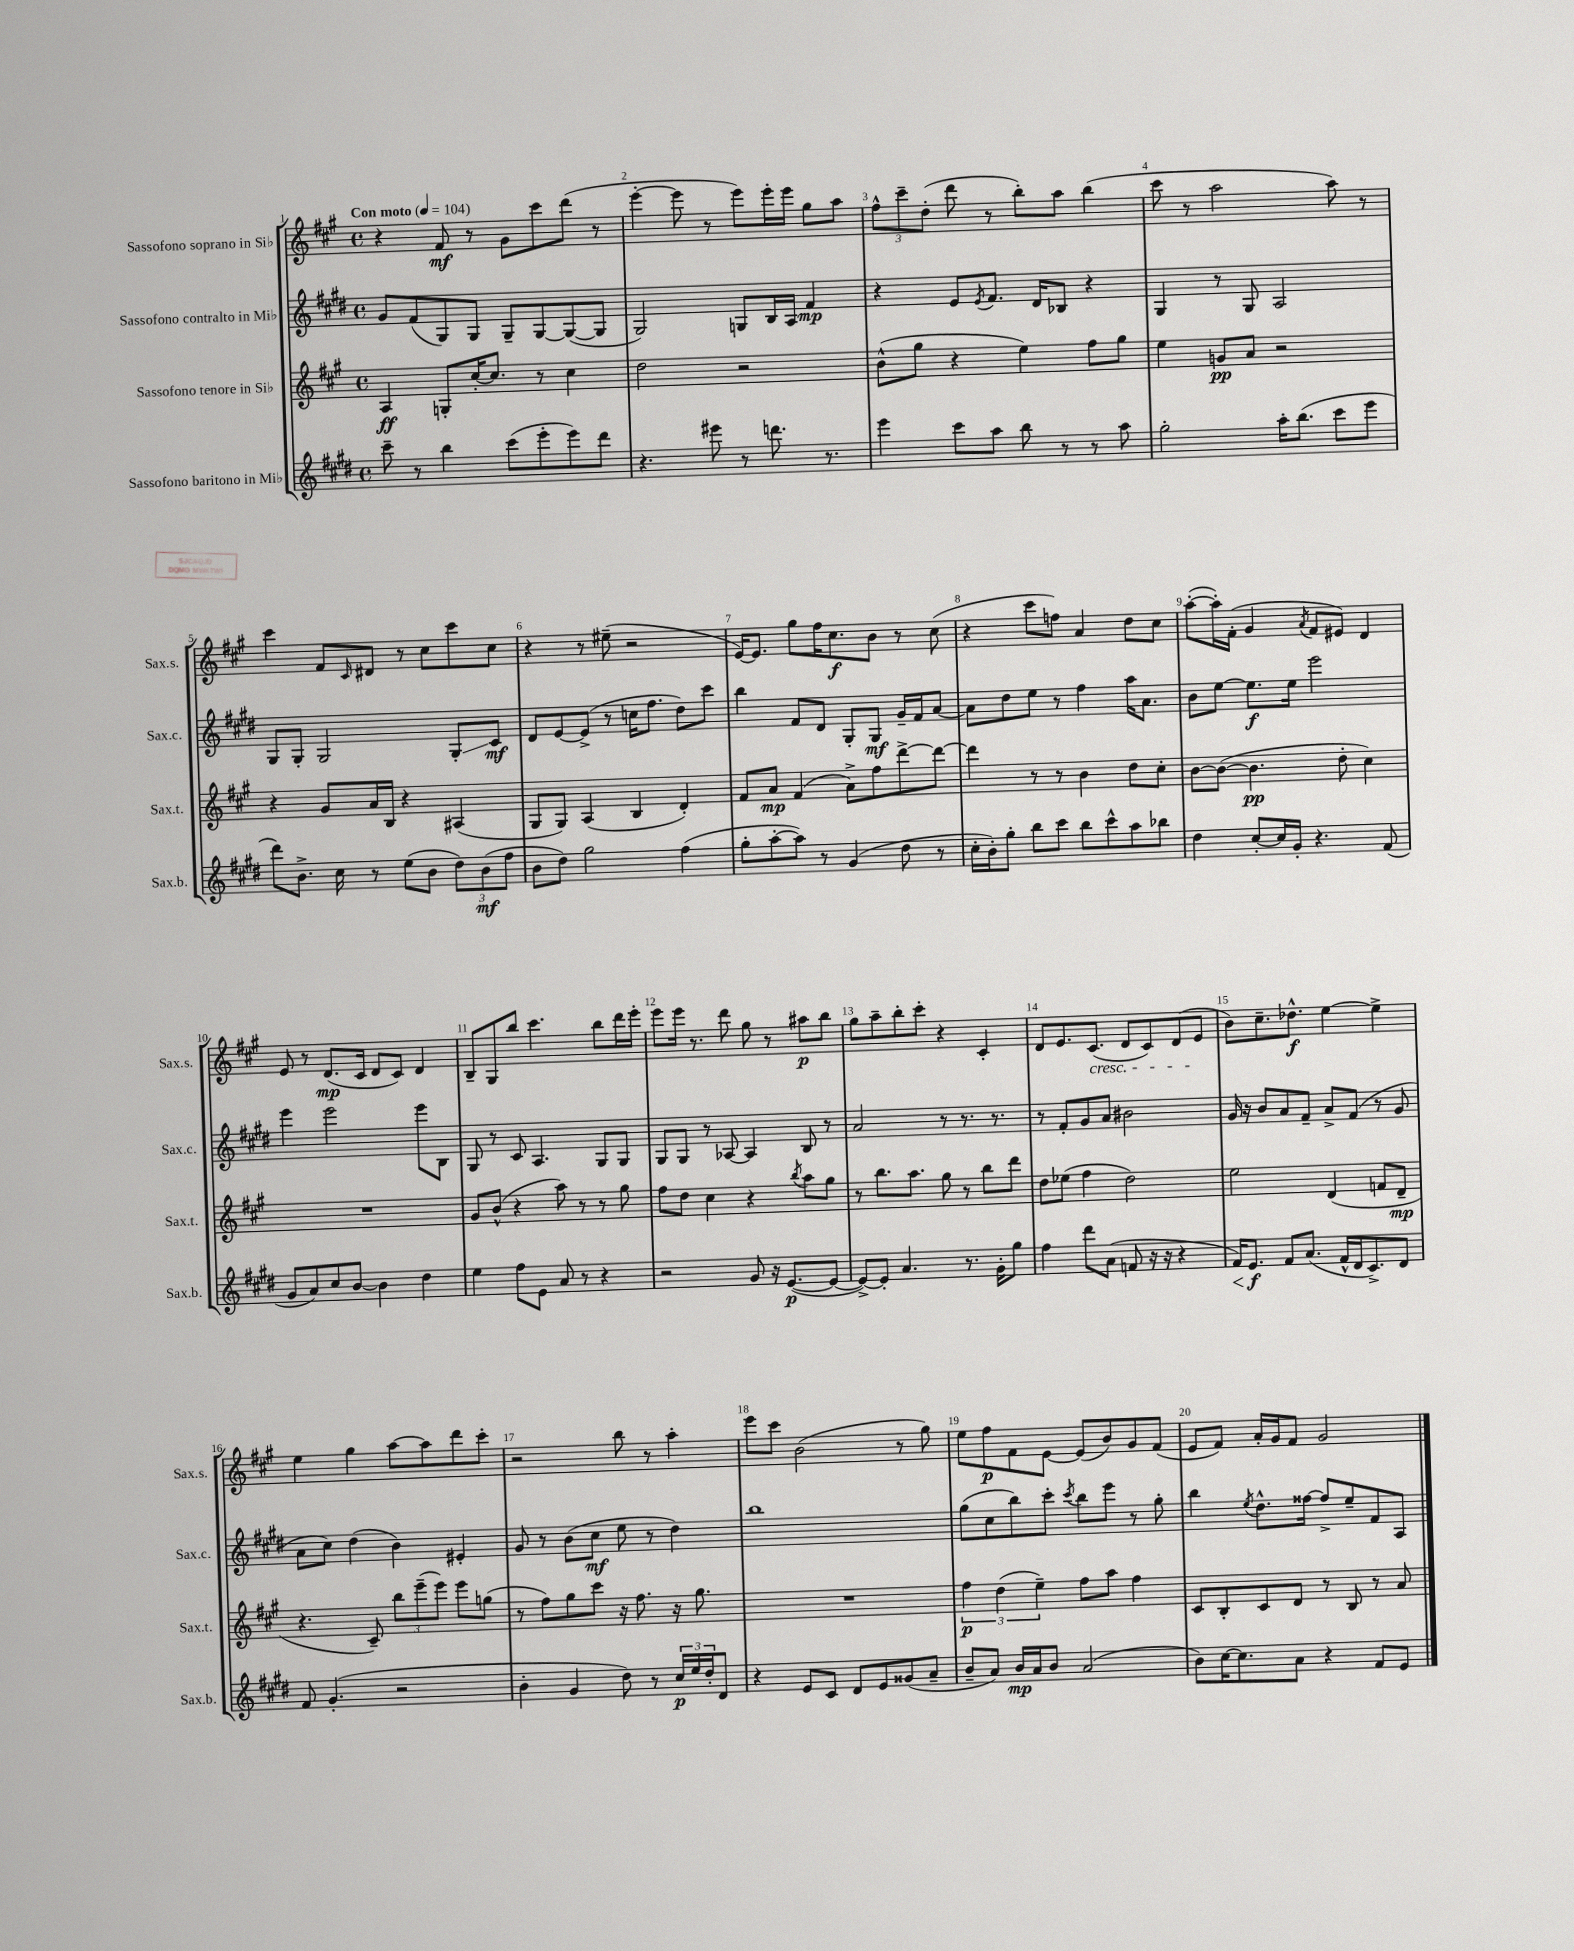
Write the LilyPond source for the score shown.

<<
\new StaffGroup <<
\new Staff = "s0" \with { instrumentName = "Sassofono soprano in Sib" shortInstrumentName = "Sax.s." } {
    \clef treble \key a \major \defaultTimeSignature \time 4/4 \tempo "Con moto" 4 = 104
    r4 fis'8\mf r8 gis'8 cis'''8 d'''8( r8 |
    e'''4~-. e'''8 r8 e'''8) e'''16-. e'''16 gis''8 a''8 |
    \tuplet 3/2 { fis''8-^ cis'''8-- d''8-.( } d'''8 r8 b''8-.) a''8 b''4( |
    cis'''8 r8 a''2 a''8) r8 |
    cis'''4 fis'8 \grace { cis'16 } dis'8 r8 cis''8 cis'''8 cis''8 |
    r4 r8 eis''8--( r2 |
    e'16~) e'8. gis''8 fis''16 cis''8.\f b'8 r8 cis''8( |
    r4 cis'''8 f''8) a'4 d''8 cis''8 |
    a''8~-.( a''16-.) fis'16-.( gis'4 \acciaccatura { a'8 } fis'8 eis'8) d'4 |
    e'8 r8 d'8.\mp( cis'16 d'8 cis'8) d'4 |
    b8-- gis8 b''8 cis'''4. b''8 d'''16 e'''16-. |
    e'''8 e'''16 r8. d'''8 gis''8 r8 ais''8\p b''8 |
    gis''8 a''8-- b''8-. cis'''8-. r4 cis'4-. |
    d'8 e'8. cis'8.\cresc( d'8 cis'8) d'8( e'8\! |
    b'8) cis''8.-- des''8.-^\f e''4~ e''4-> |
    e''4 gis''4 a''8~ a''8 d'''8 cis'''8-. |
    r2 b''8 r8 a''4-. |
    e'''8 cis'''8 b'2( r8 gis''8) |
    e''8 fis''8\p fis'8 e'8~ e'8( b'8) gis'8 fis'8( |
    e'8 fis'8) a'16-. gis'16 fis'8 gis'2 \bar "|." |
}
\new Staff = "s1" \with { instrumentName = "Sassofono contralto in Mib" shortInstrumentName = "Sax.c." } {
    \clef treble \key e \major \defaultTimeSignature \time 4/4
    gis'8 fis'8( gis8) gis8 gis8-- gis8~ gis8~( gis8 |
    gis2) g8 b16 a16 fis'4\mp |
    r4 e'8 \acciaccatura { e'8 } fis'8. dis'16 bes8 r4 |
    gis4 r8 gis8 a2 |
    gis8 gis8-. gis2 gis8-.\glissando cis'8\mf |
    dis'8 e'8~ e'8->( r8 c''16 fis''8. dis''8) cis'''8 |
    b''4 fis'8 dis'8 gis8-. gis8\mf gis'16-- fis'16 a'8~ |
    a'8 dis''8 e''8 r8 fis''4 a''16 a'8. |
    b'8 e''8~ e''8.\f e''16 e'''2 |
    e'''4 e'''2 e'''8 b8 |
    gis8 r8 cis'8 a4. gis8 gis8 |
    gis8 gis8 r8 aes8~ aes4 b8 r8 |
    a'2 r8 r8. r8. |
    r8 fis'8-. gis'8 a'8 bis'2 |
    gis'16 r16 b'8 a'8 fis'8-- a'8-> fis'8( r8 gis'8 |
    a'8 cis''8) dis''4( b'4) eis'4-. |
    gis'8 r8 b'8( cis''8\mf e''8 r8 dis''4) |
    b''1 |
    gis''8( cis''8 b''8) cis'''8-. \acciaccatura { cis'''8 } b''8 e'''8 r8 gis''8-. |
    b''4 \acciaccatura { e''8 } dis''8.-^ fisis''16~ fisis''8-> e''8-- fis'8 a8 \bar "|." |
}
\new Staff = "s2" \with { instrumentName = "Sassofono tenore in Sib" shortInstrumentName = "Sax.t." } {
    \clef treble \key a \major \defaultTimeSignature \time 4/4
    a4\ff g8-. cis''16~-. cis''8. r8 cis''4 |
    d''2 r2 |
    b'8-^( gis''8 r4 e''4) fis''8 gis''8 |
    e''4 g'8\pp a'8 r2 |
    r4 gis'8 a'16 b16 r4 ais4( |
    gis8 gis8) a4( b4 d'4-.) |
    fis'8 a'8\mp fis'4( a'8->) fis''8 d'''8~-> d'''8~ |
    d'''4 r8 r8 b'4 d''8 cis''8-. |
    b'8~ b'8~( b'4.\pp d''8-. cis''4) |
    R1 |
    gis'8 b'8-^( r4 a''8) r8 r8 gis''8 |
    fis''8 d''8 cis''4 r4 \acciaccatura { b''8 } a''8 gis''8 |
    r8 b''8. a''8. gis''8 r8 b''8 d'''8 |
    d''8 ees''8( fis''4 d''2) |
    e''2 d'4( f'8 d'8--\mp |
    r4. cis'8--) \tuplet 3/2 { b''8 e'''8--( e'''8) } e'''8 g''8( |
    r8 fis''8) gis''8 cis'''8 r16 fis''8. r16 gis''8. |
    R1 |
    \tuplet 3/2 { fis''4\p d''4( e''4--) } fis''8 a''8 fis''4 |
    cis'8 b8-. cis'8 d'8 r8 b8 r8 a'8 \bar "|." |
}
\new Staff = "s3" \with { instrumentName = "Sassofono baritono in Mib" shortInstrumentName = "Sax.b." } {
    \clef treble \key e \major \defaultTimeSignature \time 4/4
    cis'''8-- r8 b''4 cis'''8( e'''8-. e'''8) dis'''8 |
    r4. eis'''8 r8 d'''8. r8. |
    e'''4 cis'''8 a''8 b''8 r8 r8 a''8 |
    gis''2-. a''16-. b''8.( cis'''8 e'''8 |
    dis'''8) b'8.-> cis''16 r8 e''8( b'8 \tuplet 3/2 { dis''8) b'8\mf( fis''8 } |
    b'8 dis''8) gis''2 fis''4( |
    gis''8-. a''8~-. a''8) r8 gis'4( dis''8 r8 |
    cis''16-. b'16-.) gis''8-. b''8 cis'''8 b''8 cis'''8-^ a''8 bes''8 |
    dis''4 cis''8~-. cis''16 gis'16-. r4. fis'8( |
    gis'8 a'8) cis''8 b'8~ b'4 dis''4 |
    e''4 fis''8 e'8 a'8 r8 r4 |
    r2 gis'8 r16 e'8.~\p( e'8~ |
    e'8~->) e'8-. a'4. r8. gis'16-. gis''8 |
    fis''4 dis'''8 a'8( f'8 r16 r16 r4 |
    fis'16\<) e'8.\f\! fis'8 a'8.( fis'16-^ dis'16 cis'8.->) dis'8 |
    fis'8 gis'4.-.( r2 |
    b'4-. gis'4 dis''8) r8 \tuplet 3/2 { cis''16\p e''16 dis''16-. } dis'8 |
    r4 e'8 cis'8 dis'8 e'8 gisis'8( a'8-- |
    b'8-- a'8) b'16\mp a'16 b'8 a'2( |
    b'8) cis''16~ cis''8. a'8 r4 fis'8 e'8 \bar "|." |
}
>>
>>
\layout { \context { \Score \override BarNumber.break-visibility = ##(#f #t #t) barNumberVisibility = #all-bar-numbers-visible } }
